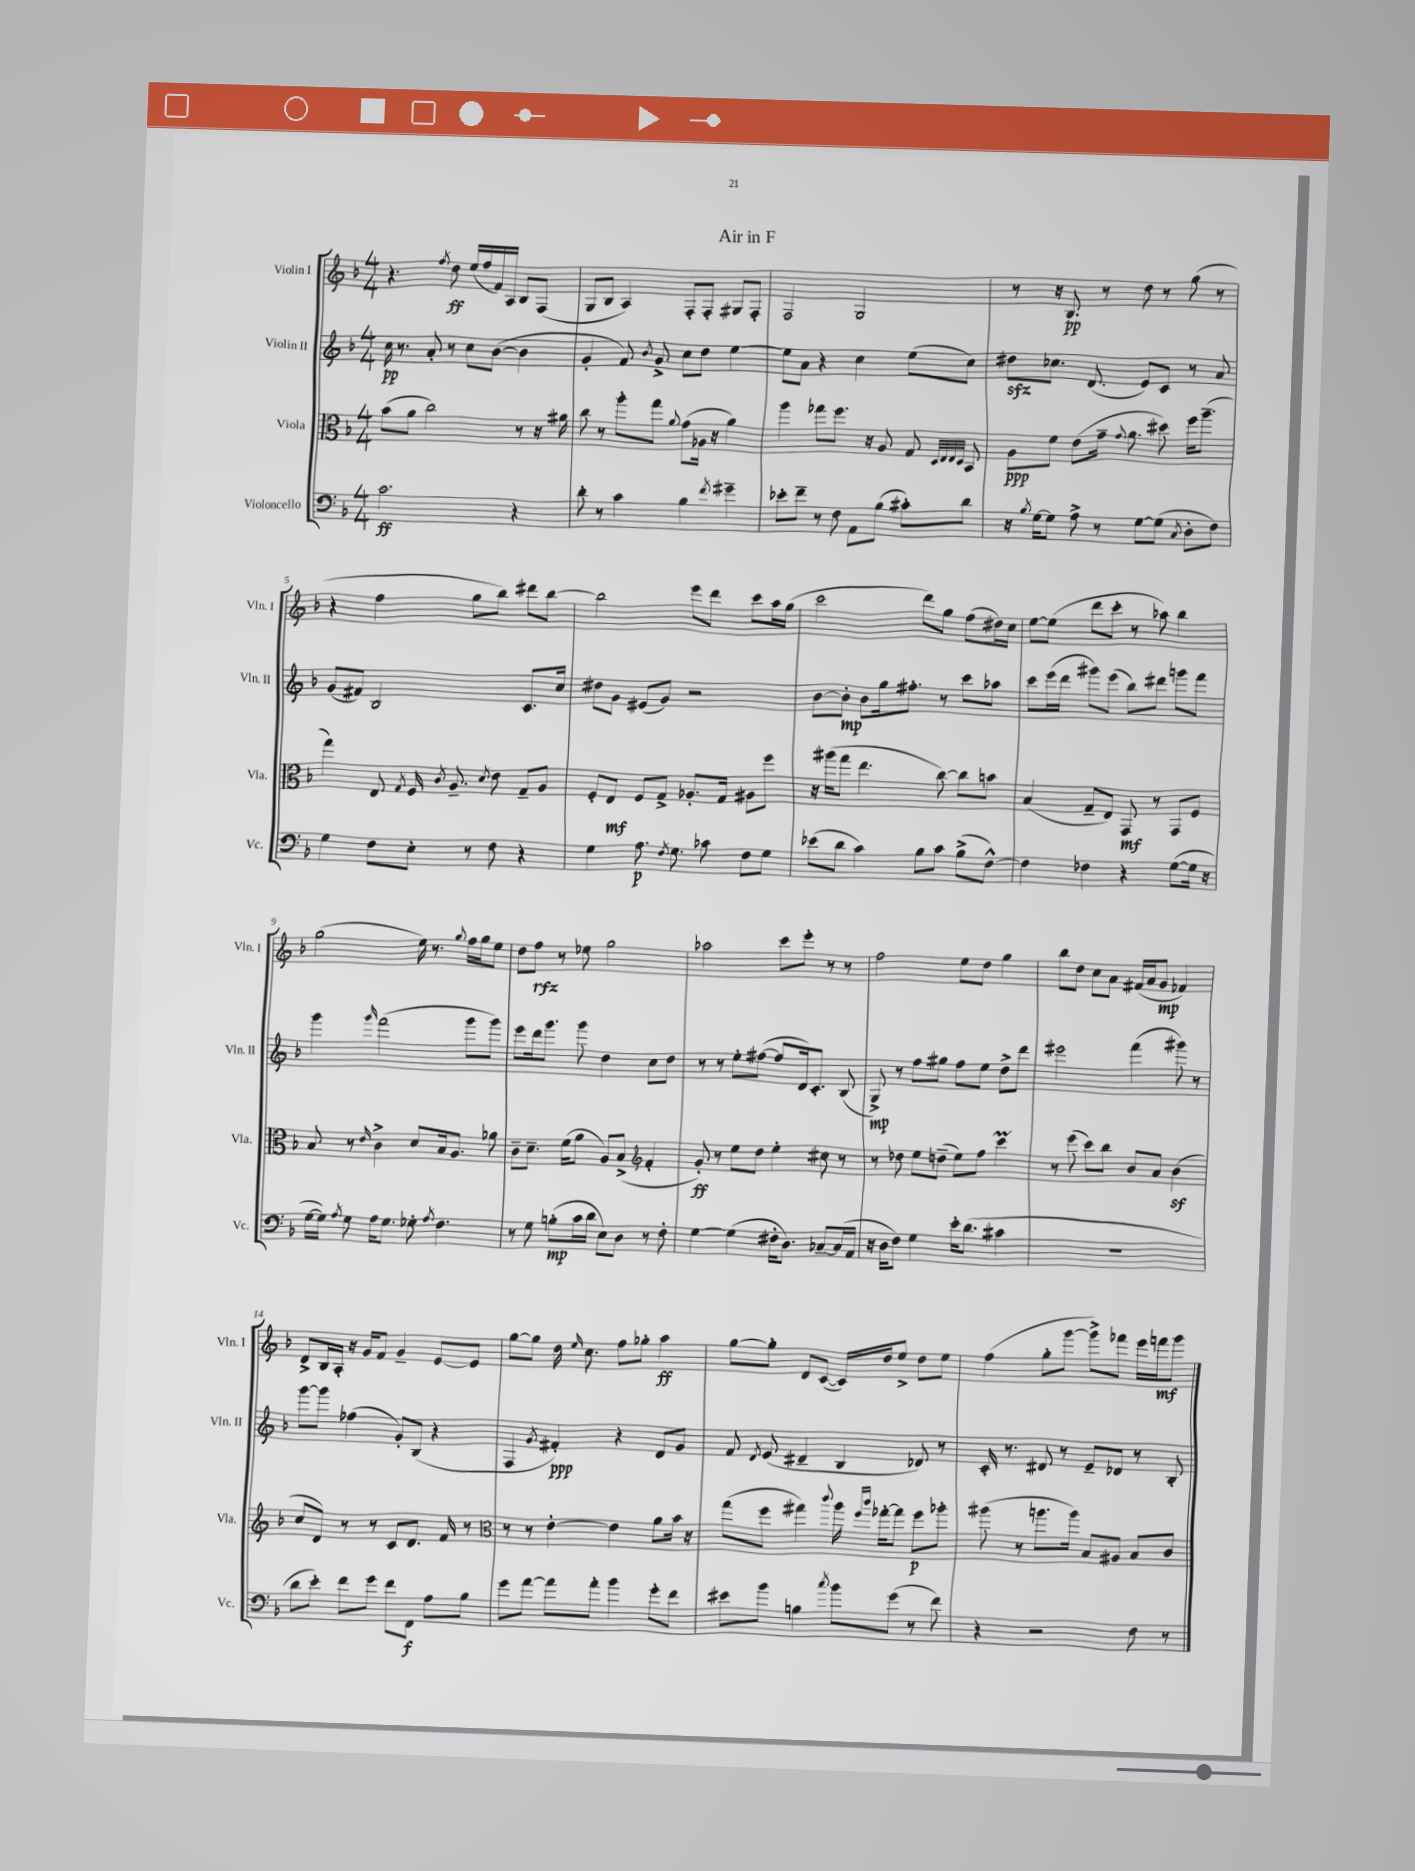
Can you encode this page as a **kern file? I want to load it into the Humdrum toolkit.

**kern	**dynam	**kern	**dynam	**kern	**dynam	**kern	**dynam
*part4	*part4	*part3	*part3	*part2	*part2	*part1	*part1
*staff4	*staff4	*staff3	*staff3	*staff2	*staff2	*staff1	*staff1
*I"Violoncello	*	*I"Viola	*	*I"Violin II	*	*I"Violin I	*
*I'Vc.	*	*I'Vla.	*	*I'Vln. II	*	*I'Vln. I	*
*clefF4	*	*clefC3	*	*clefG2	*	*clefG2	*
*k[b-]	*	*k[b-]	*	*k[b-]	*	*k[b-]	*
*M4/4	*	*M4/4	*	*M4/4	*	*M4/4	*
=1	=1	=1	=1	=1	=1	=1	=1
2.c\	ff	(8b-\L	.	16cc\	pp	4.r	.
.	.	.	.	8.r	.	.	.
.	.	8a\J	.	.	.	.	.
.	.	2cc\)	.	8a'/	.	.	.
.	.	.	.	.	.	8qff/	.
.	.	.	.	8r	.	8dd\	ff
.	.	.	.	8cc\L	.	(16ee/LL	.
.	.	.	.	.	.	16ff/	.
.	.	.	.	([8b-\J	.	16f/)	.
.	.	.	.	.	.	16A/JJ	.
4r	.	8r	.	4b-\]	.	8B-/L	.
.	.	16r	.	.	.	(8F/J	.
.	.	16a#X\	.	.	.	.	.
=2	=2	=2	=2	=2	=2	=2	=2
8d'\	.	8cc\	.	4g'/	.	8G/L	.
8r	.	8r	.	.	.	8B-/J	.
4c\	.	8aa'\L	.	8f/)	.	4A/)	.
.	.	.	.	8qb-/	.	.	.
.	.	8gg\J	.	8g^/	.	.	.
.	.	8qqa/	.	.	.	.	.
4B-\	.	(8g\L	.	8cc\L	.	8F'/L	.
.	.	16A-X\Jk	.	8dd\J	.	8F'/J	.
.	.	16r	.	.	.	.	.
8qf/	.	.	.	.	.	.	.
4g#X~\	.	4a\)	.	[4ee\	.	8G#X/L	.
.	.	.	.	.	.	8F'/J	.
=3	=3	=3	=3	=3	=3	=3	=3
8e-X'\L	.	4aa\	.	8ee\L]	.	2F/	.
8f~\J	.	.	.	8a\J	.	.	.
8r	.	8gg-X\L	.	4r	.	.	.
8F\	.	8.ff\J	.	.	.	.	.
8AA\L	.	.	.	4cc\	.	2G/	.
.	.	16r	.	.	.	.	.
(8B-\J	.	8A/	.	.	.	.	.
8c#X'\L)	.	8G/	.	(8ee\L	.	.	.
.	.	32qqD/LLL	.	.	.	.	.
.	.	32qqE/	.	.	.	.	.
.	.	32qqE/	.	.	.	.	.
.	.	32qqD/JJJ	.	.	.	.	.
8d\J	.	8BB-/	.	8cc\J)	.	.	.
=4	=4	=4	=4	=4	=4	=4	=4
16r	.	8A\L	ppp	8dd#Xzz\L	.	8r	.
8qB-/	.	.	.	.	.	.	.
[16G\KL	.	.	.	.	.	.	.
8G\J]	.	8f\J	.	8.cc-X\J	.	16r	.
.	.	.	.	.	.	8.B-/	pp
8A^\	.	(8e\L	.	.	.	.	.
.	.	.	.	(8.d/	.	.	.
8r	.	16g~\Jk	.	.	.	8r	.
.	.	8qqg/	.	.	.	.	.
.	.	8.a\	.	.	.	.	.
[8G\L	.	.	.	8e/L)	.	8dd\	.
(8G\J]	.	8dd#X\)	.	8c/J	.	8r	.
8qC/	.	.	.	.	.	.	.
8D'\L	.	16ff\KL	.	8r	.	(8gg\	.
.	.	(8.aa~\J	.	.	.	.	.
8F\J)	.	.	.	8a/	.	8r	.
!!LO:LB:g=z
=5	=5	=5	=5	=5	=5	=5	=5
4G\	.	4gg\)	.	(8g/L	.	4r	.
.	.	.	.	8f#X/J)	.	.	.
8F\L	.	8E/	.	2B-/	.	4ff\	.
.	.	8qG/	.	.	.	.	.
8E'\J	.	16F/	.	.	.	.	.
.	.	8qc/	.	.	.	.	.
.	.	8.A~/	.	.	.	.	.
8r	.	.	.	.	.	8gg\L	.
.	.	8qd/	.	.	.	.	.
8F\	.	8e\	.	.	.	8bb-\J)	.
4r	.	8G~/L	.	8.c/L	.	8ddd#X\L	.
.	.	8A/J	.	.	.	[8bb-\J	.
.	.	.	.	16cc/Jk	.	.	.
=6	=6	=6	=6	=6	=6	=6	=6
4G\	.	8F'/L	.	8dd#X\L	.	2bb-\]	.
.	.	8E/J	mf	8g\J	.	.	.
8.A\	p	8F/L	.	(8e#X/L	.	.	.
.	.	8G^/J	.	8g/J)	.	.	.
8qF/	.	.	.	.	.	.	.
8.G\	.	.	.	.	.	.	.
.	.	8.A-X'/L	.	2r	.	8eee\L	.
8c-X\	.	.	.	.	.	8ddd\J	.
.	.	16G/Jk	.	.	.	.	.
8F\L	.	8A#X\L	.	.	.	8ccc\L	.
8G\J	.	8ff\J	.	.	.	16aa\L	.
.	.	.	.	.	.	(16gg\JJ	.
=7	=7	=7	=7	=7	=7	=7	=7
(8e-X\L	.	16r	.	[8b-\L	.	2ccc\	.
.	.	(16aa#X\KL	.	.	.	.	.
8d\J	.	8gg\J	.	8b-'\J]	mp	.	.
4c\)	.	4.ee\	.	8b-\L	.	.	.
.	.	.	.	16gg\k	.	.	.
.	.	.	.	8.ff#X'\J	.	.	.
8B-\L	.	.	.	.	.	8ddd\L)	.
8c\J	.	[8cc\)	.	8r	.	8gg\J	.
(8B-^\L	.	8cc\L]	.	8ccc\L	.	(8ff\L	.
[8F^^\J)	.	8bn\J	.	8aa-X\J	.	16dd#X\L)	.
.	.	.	.	.	.	16cc\JJ	.
=8	=8	=8	=8	=8	=8	=8	=8
4F\]	.	(4B-/	.	8ccc\L	.	[8ee\L	.
.	.	.	.	(16eee\L	.	(8ee\J]	.
.	.	.	.	16ddd\JJ	.	.	.
4F-X\	.	8G~/L	.	8ggg#X\L)	.	8ddd\L	.
.	.	8E/J)	.	(8eee\J	.	8ccc'\J	.
4r	.	8GG/	mf	8bb-\L)	.	8r	.
.	.	8r	.	8ddd#X\J	.	8aa-X\)	.
([8G\L	.	8GG/L	.	8gggn\L	.	4bb-\	.
16G\Jk]	.	8F/J	.	8fff\J	.	.	.
16r	.	.	.	.	.	.	.
!!LO:LB:g=z
=9	=9	=9	=9	=9	=9	=9	=9
[16G\LL	.	8B-/	.	4ggg\	.	(2gg\	.
16G\JJ])	.	.	.	.	.	.	.
8qA/	.	.	.	.	.	.	.
8G\	.	8r	.	.	.	.	.
.	.	16qqe/	.	16qqggg/	.	.	.
16A\KL	.	4c^\	.	(2fff\	.	.	.
8.G\J	.	.	.	.	.	.	.
8G-X'\	.	8d/L	.	.	.	16ee\)	.
.	.	.	.	.	.	8.r	.
8qA/	.	.	.	.	.	.	.
4.F\	.	16B-/k	.	.	.	.	.
.	.	8.A/J	.	.	.	.	.
.	.	.	.	.	.	8qqgg/	.
.	.	.	.	8ggg\L	.	16ff\LL	.
.	.	.	.	.	.	16gg\J	.
.	.	8a-X\	.	8ggg\J)	.	8ee\J	.
=10	=10	=10	=10	=10	=10	=10	=10
8r	.	8c~\L	.	8eee\L	.	8dd\L	.
8G\	.	8.d~\J	.	16ddd\k	.	8ff\J	rfz
.	.	.	.	8.ggg\J	.	.	.
(8Bn'\L	mp	.	.	.	.	8r	.
.	.	(16f\KL	.	.	.	.	.
16c\L	.	8a\J	.	8ggg\	.	8ee-X\	.
16d\JJ	.	.	.	.	.	.	.
8E\L)	.	8A/L)	.	4dd\	.	2gg\	.
8D\J	.	(8B-^/J	.	.	.	.	.
*	*	*clefG2	*	*	*	*	*
8r	.	4f'/	.	8cc\L	.	.	.
8F'\	.	.	.	8dd\J	.	.	.
=11	=11	=11	=11	=11	=11	=11	=11
[4G\	.	8g'/)	ff	8r	.	2aa-X\	.
.	.	8r	.	8r	.	.	.
(4G\]	.	8ee\L	.	8ee'\L	.	.	.
.	.	8dd\J	.	([8ff#X\J	.	.	.
16F#X'\KL	.	4ee'\	.	8ff#/L]	.	8ccc\L	.
8.D\J)	.	.	.	.	.	.	.
.	.	.	.	16d/k)	.	8eee'\J	.
.	.	.	.	8.c'/J	.	.	.
[8C-X~/L	.	8cc#X\	.	.	.	8r	.
(16C-/L]	.	8r	.	(8B-/	.	8r	.
16AA/JJ	.	.	.	.	.	.	.
=12	=12	=12	=12	=12	=12	=12	=12
16r	.	8r	.	8G^/)	mp	2ff\	.
16D\KL	.	.	.	.	.	.	.
8F\J)	.	8dd-X\	.	8r	.	.	.
4G\	.	8ee\L	.	8ff\L	.	.	.
.	.	(8ddn~\J	.	8gg#X\J	.	.	.
16e'\KL	.	8ee\L)	.	8ff\L	.	8ee\L	.
(8.d\J	.	.	.	.	.	.	.
.	.	8ff\J	.	8ee\J	.	8dd\J	.
4c#X\	.	4cccM\	.	8dd^\L	.	4gg\	.
.	.	.	.	8ddd\J	.	.	.
=13	=13	=13	=13	=13	=13	=13	=13
1r	.	8r	.	2eee#X\	.	8bb-\L	.
.	.	(8eee\	.	.	.	8dd\J	.
.	.	8ccc\L)	.	.	.	8cc\L	.
.	.	8bb-\J	.	.	.	8a\J	.
.	.	8b-/L	.	(4fff\	.	(16f#X/LL	.
.	.	.	.	.	.	16a/J	.
.	.	8a/J	.	.	.	8g/J	mp
.	.	(4b-z\	.	8ggg#X\)	.	4f-X/)	.
.	.	.	.	8r	.	.	.
!!LO:LB:g=z
=14	=14	=14	=14	=14	=14	=14	=14
8d\L	.	8cc/L	.	[8ggg\L	.	8d^/L	.
8e'\J)	.	8d/J)	.	8ggg\J]	.	16B-/L	.
.	.	.	.	.	.	16A'/JJ	.
8f\L	.	8r	.	(4ff-X\	.	16r	.
.	.	.	.	.	.	16g/KL	.
8g\J	.	8r	.	.	.	8f/J	.
8f\L	.	8c/L	.	8g'/L)	.	4g~/	.
8FF\J	f	8.d/J	.	(8B-/J	.	.	.
8A\L	.	.	.	4r	.	[8e/L	.
.	.	16f/	.	.	.	.	.
8B-\J	.	8r	.	.	.	8e/J]	.
=15	=15	=15	=15	=15	=15	=15	=15
*	*	*clefC3	*	*	*	*	*
8g\L	.	8r	.	4F/	.	[8gg\L	.
[8a\J	.	8r	.	.	.	8gg\J]	.
.	.	.	.	8qg/	.	.	.
8a\L]	.	[4e'\	.	4f#X'/)	ppp	16dd\	.
.	.	.	.	.	.	16qqee/	.
.	.	.	.	.	.	8.cc\	.
8a'\J	.	.	.	.	.	.	.
4b-\	.	4e\]	.	4r	.	8ff\L	.
.	.	.	.	.	.	8gg-X'\J	.
8g'\L	.	8a\L	.	8d/L	.	4aa\	ff
8f\J	.	16b-\Jk	.	8g/J	.	.	.
.	.	16r	.	.	.	.	.
=16	=16	=16	=16	=16	=16	=16	=16
8e#X\L	.	(8gg\L	.	8f/	.	[8gg\L	.
.	.	.	.	8qd/	.	.	.
8b-\J	.	8ff\J	.	(8e/	.	8gg'\J]	.
4Bn\	.	4gg#X\)	.	4d#X~/	.	8d/L	.
.	.	.	.	.	.	([8c/J	.
8qcc/	.	8qqccc/	.	.	.	.	.
8b-\L	.	16aa\	.	4B-/	.	16c/LL])	.
.	.	16qqff/LL	.	.	.	.	.
.	.	16qqccc/JJ	.	.	.	.	.
.	.	[16gg-X'\KL	.	.	.	16dd/J	.
(8g\J	.	8gg-\J]	.	.	.	8ee^/J	.
8r	.	8ff\L	p	8d-X/)	.	8dd\L	.
8f\)	.	8aa-X'\J	.	8r	.	8ee\J	.
=17	=17	=17	=17	=17	=17	=17	=17
4r	.	(8aa#X\	.	16c'/	.	(4ff\	.
.	.	.	.	8.r	.	.	.
.	.	8r	.	.	.	.	.
2r	.	8.aan\L	.	8d#X/	.	8gg'\L	.
.	.	.	.	8r	.	[8ggg\J	.
.	.	16aa\Jk)	.	.	.	.	.
.	.	8B-/L	.	8e~/L	.	8ggg^\L])	.
.	.	8A#X/J	.	8d-X/J	.	8fff-X\J	.
8F\	.	8B-/L	.	8r	.	16eee\LL	.
.	.	.	.	.	.	16fffn\J	mf
8r	.	8c/J	.	8B-'/	.	8ggg\J	.
==	==	==	==	==	==	==	==
*-	*-	*-	*-	*-	*-	*-	*-
